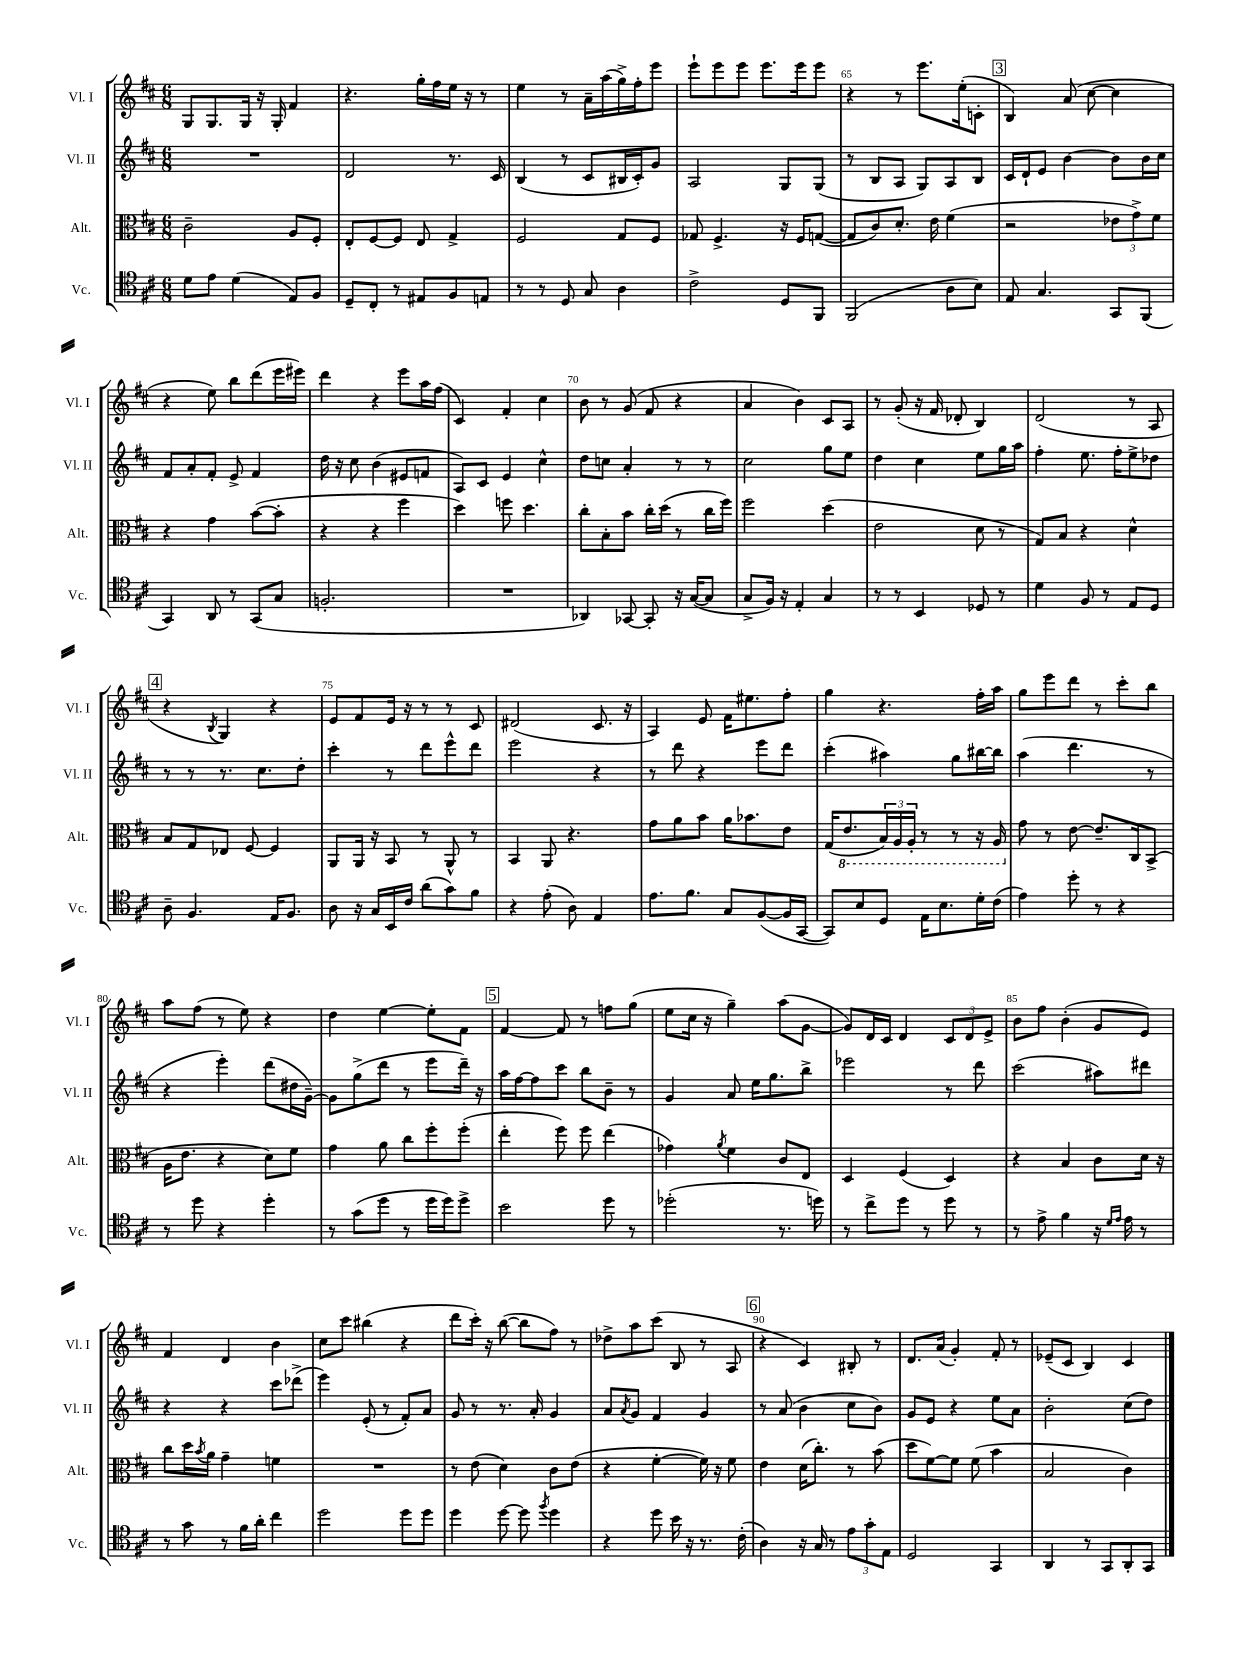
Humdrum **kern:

**kern	**kern	**kern	**kern
*staff4	*staff3	*staff2	*staff1
*clefC4	*clefC3	*clefG2	*clefG2
*k[f#c#]	*k[f#c#]	*k[f#c#]	*k[f#c#]
*M6/8	*M6/8	*M6/8	*M6/8
8d	2c#~	2.r	8G
8e	.	.	8.G
(4d	.	.	.
.	.	.	16G
.	.	.	16r
.	.	.	16G'
8E)	8A	.	4f#
8F#	8F#'	.	.
=	=	=	=
8D~	8E'	2d	4.r
8C#'	[8F#	.	.
8r	8F#]	.	.
8E#	8E	.	16gg'
.	.	.	16ff#
8F#	4G^	8.r	16ee
.	.	.	16r
8E	.	.	8r
.	.	16c#	.
=	=	=	=
8r	2F#	(4B	4ee
8r	.	.	.
8D	.	8r	8r
8G	.	8c#	16a~
.	.	.	(16aa
4A	8G	16B#	16gg^)
.	.	16c#')	16ff#'
.	8F#	8g	8eee
=	=	=	=
2c#^	8G-	2A	8eee`
.	4.F#^	.	8eee
.	.	.	8eee
.	.	.	8.eee
8D	16r	8G	.
.	16F#	.	16eee
8FF#	([8G	(8G	8eee
=	=	=	=
(2FF#	8G]	8r	4r
.	8c#)	8B	.
.	8.d'	8A	8r
.	.	8G)	8.eee
.	16e	.	.
8A	(4f#	8A	.
.	.	.	(16ee'
8B)	.	8B	8c'
=	=	=	=
8E	2r	16c#	4B)
.	.	16d`	.
4.G	.	8e	.
.	.	[4b	(8a
.	.	.	[8cc#
8GG	12e-	8b]	4cc#]
.	12g^)	.	.
(8FF#	.	16b	.
.	12f#	.	.
.	.	16cc#	.
=	=	=	=
4GG)	4r	8f#	4r
.	.	8a'	.
8AA	4g	8f#'	8ee)
8r	.	8e^	8bb
(8GG	([8b	4f#	(8ddd
8G	8b']	.	16eee
.	.	.	16eee#)
=	=	=	=
2.F'	4r	16dd	4ddd
.	.	16r	.
.	.	8cc#	.
.	4r	(4b	4r
.	4ff#	8e#	8eee
.	.	8f	16aa
.	.	.	(16ff#
=	=	=	=
2.r	4dd)	8A)	4c#)
.	.	8c#	.
.	8ff	4e	4f#'
.	4.dd	.	.
.	.	4cc#^^	4cc#
=	=	=	=
4AA-)	8cc#'	8dd	8b
.	8B'	8cc	8r
[8GG-	8b	4a'	(8g
8GG-']	16cc#'	.	8f#
.	(16dd	.	.
16r	8r	8r	4r
([16G	.	.	.
8G]	16cc#	8r	.
.	16ff#)	.	.
=	=	=	=
8G^	2ff#	2cc#	4a
16F#)	.	.	.
16r	.	.	.
4E'	.	.	4b)
4G	(4dd	8gg	8c#
.	.	8ee	8A
=	=	=	=
8r	2e	4dd	8r
8r	.	.	(8g'
4BB	.	4cc#	16r
.	.	.	16f#
.	.	.	8d-'
8D-	8d	8ee	4B)
8r	8r	16gg	.
.	.	16aa	.
=	=	=	=
4d	8G)	4ff#'	(2d
.	8B	.	.
8F#	4r	8.ee	.
8r	.	.	.
.	.	16ff#'	.
8E	4d^^	8ee^	8r
8D	.	8dd-	8A
=	=	=	=
8A~	8B	8r	4r
4.F#	8G	8r	.
.	.	.	8qB
.	8E-	8.r	4G)
.	[8F#	.	.
.	.	8.cc#	.
16E	4F#]	.	4r
8.F#	.	.	.
.	.	8dd'	.
=	=	=	=
8A	8AA	4ccc#'	8e
16r	16AA	.	8f#
16G	16r	.	.
16BB	8BB	8r	16e
16c#	.	.	16r
(8a	8r	8ddd	8r
8g)	8AA^^	8eee^^	8r
8f#	8r	8ddd	8c#
=	=	=	=
4r	4BB	2eee	(2d#
(8e'	8AA	.	.
8A)	4.r	.	.
4E	.	4r	8.c#
.	.	.	16r
=	=	=	=
8.e	8g	8r	4A)
.	8a	8ddd	.
8.f#	.	.	.
.	8b	4r	8e
8G	16a	.	16f#
.	8.b-	.	8.ee#
([8F#	.	8eee	.
16F#]	8e	8ddd	8ff#'
[16GG	.	.	.
=	=	=	=
8GG])	(16G	(4ccc#'	4gg
.	8.E	.	.
8B	.	.	.
8D	24BB)	4aa#)	4.r
.	24AA	.	.
.	24AA'	.	.
16E	8r	.	.
8.B	.	.	.
.	8r	8gg	.
16d'	16r	[16bb#	16ff#'
(16c#	16AA	16bb#]	16aa
=	=	=	=
4e)	8g	(4aa	8gg
.	8r	.	8eee
8dd'	[8e	4.ddd	8ddd
8r	8.e~]	.	8r
4r	.	.	8ccc#'
.	16C#	.	.
.	(8BB^	8r	8bb
=	=	=	=
8r	16A	4r	8aa
.	8.e	.	.
8dd	.	.	(8ff#
4r	4r	4eee')	8r
.	.	.	8ee)
4dd'	8d)	(8ddd	4r
.	8f#	16dd#	.
.	.	[16g~)	.
=	=	=	=
8r	4g	8g]	4dd
(8g	.	(8gg^	.
8dd	8a	8ddd	[4ee
8r	8cc#	8r	.
16dd	8ff#'	8eee	8ee']
16dd)	.	.	.
8dd^	(8ff#'	16ddd~)	8f#
.	.	16r	.
=	=	=	=
2b	4ee'	16aa	[4f#
.	.	[16ff#	.
.	.	8ff#]	.
.	8ff#)	8ccc#	8f#]
.	8ff#	8bb	8r
8dd	(4ee	8b~	8ff
8r	.	8r	(8gg
=	=	=	=
(2dd-'	4g-)	4g	8ee
.	.	.	16cc#
.	.	.	16r
.	8qa	.	.
.	4f#	8a	4gg~)
.	.	16ee	.
.	.	8.gg	.
8.r	8c#	.	(8aa
.	8E	8bb^	[8g
16dd)	.	.	.
=	=	=	=
8r	4D	2eee-	8g])
8cc#^	.	.	16d
.	.	.	16c#
8dd	(4F#	.	4d
8r	.	.	.
8dd	4D)	8r	12c#
.	.	.	12d
8r	.	8ddd	.
.	.	.	12e^
=	=	=	=
8r	4r	(2ccc#	8b
8e^	.	.	8ff#
4f#	4B	.	(4b'
16r	8c#	8aa#)	8g
16qqd	.	.	.
16qqe	.	.	.
16e	.	.	.
8r	16d	8ddd#	8e)
.	16r	.	.
=	=	=	=
8r	8cc#	4r	4f#
8g	16dd	.	.
.	8qb	.	.
.	16a	.	.
8r	4g~	4r	4d
16f#	.	.	.
16a'	.	.	.
4cc#	4f	8ccc#	4b
.	.	(8ddd-^	.
=	=	=	=
2dd	2.r	4eee)	8cc#
.	.	.	8ccc#
.	.	(8e'	(4bb#
.	.	8r	.
8dd	.	8f#')	4r
8dd	.	8a	.
=	=	=	=
4dd	8r	8g	8ddd
.	(8e	8r	16ccc#')
.	.	.	16r
[8dd	4d)	8.r	([8bb
8dd]	.	.	8bb]
.	.	16a'	.
8qff#	.	.	.
4dd	8c#	4g	8ff#)
.	(8e	.	8r
=	=	=	=
4r	4r	8a	8dd-^
.	.	8qa	.
.	.	8g	8aa
8dd	[4f#'	4f#	(8ccc#
16b	.	.	8B
16r	.	.	.
8.r	16f#])	4g	8r
.	16r	.	.
.	8f#	.	8A
(16c#'	.	.	.
=	=	=	=
4A)	4e	8r	4r
.	.	(8a	.
16r	(16d	4b	4c#)
16G	8.cc#')	.	.
8r	.	.	.
12e	8r	8cc#	8B#'
12g'	.	.	.
.	(8b	8b)	8r
12E	.	.	.
=	=	=	=
2D	8dd	8g	8.d
.	[8f#)	8e	.
.	.	.	(16a
.	8f#]	4r	4g')
.	(8f#	.	.
4GG	4b	8ee	8f#'
.	.	8a	8r
=	=	=	=
4AA	2B	2b'	(8e-~
.	.	.	8c#
8r	.	.	4B)
8GG	.	.	.
8AA'	4c#)	(8cc#	4c#
8GG	.	8dd)	.
==	==	==	==
*-	*-	*-	*-
